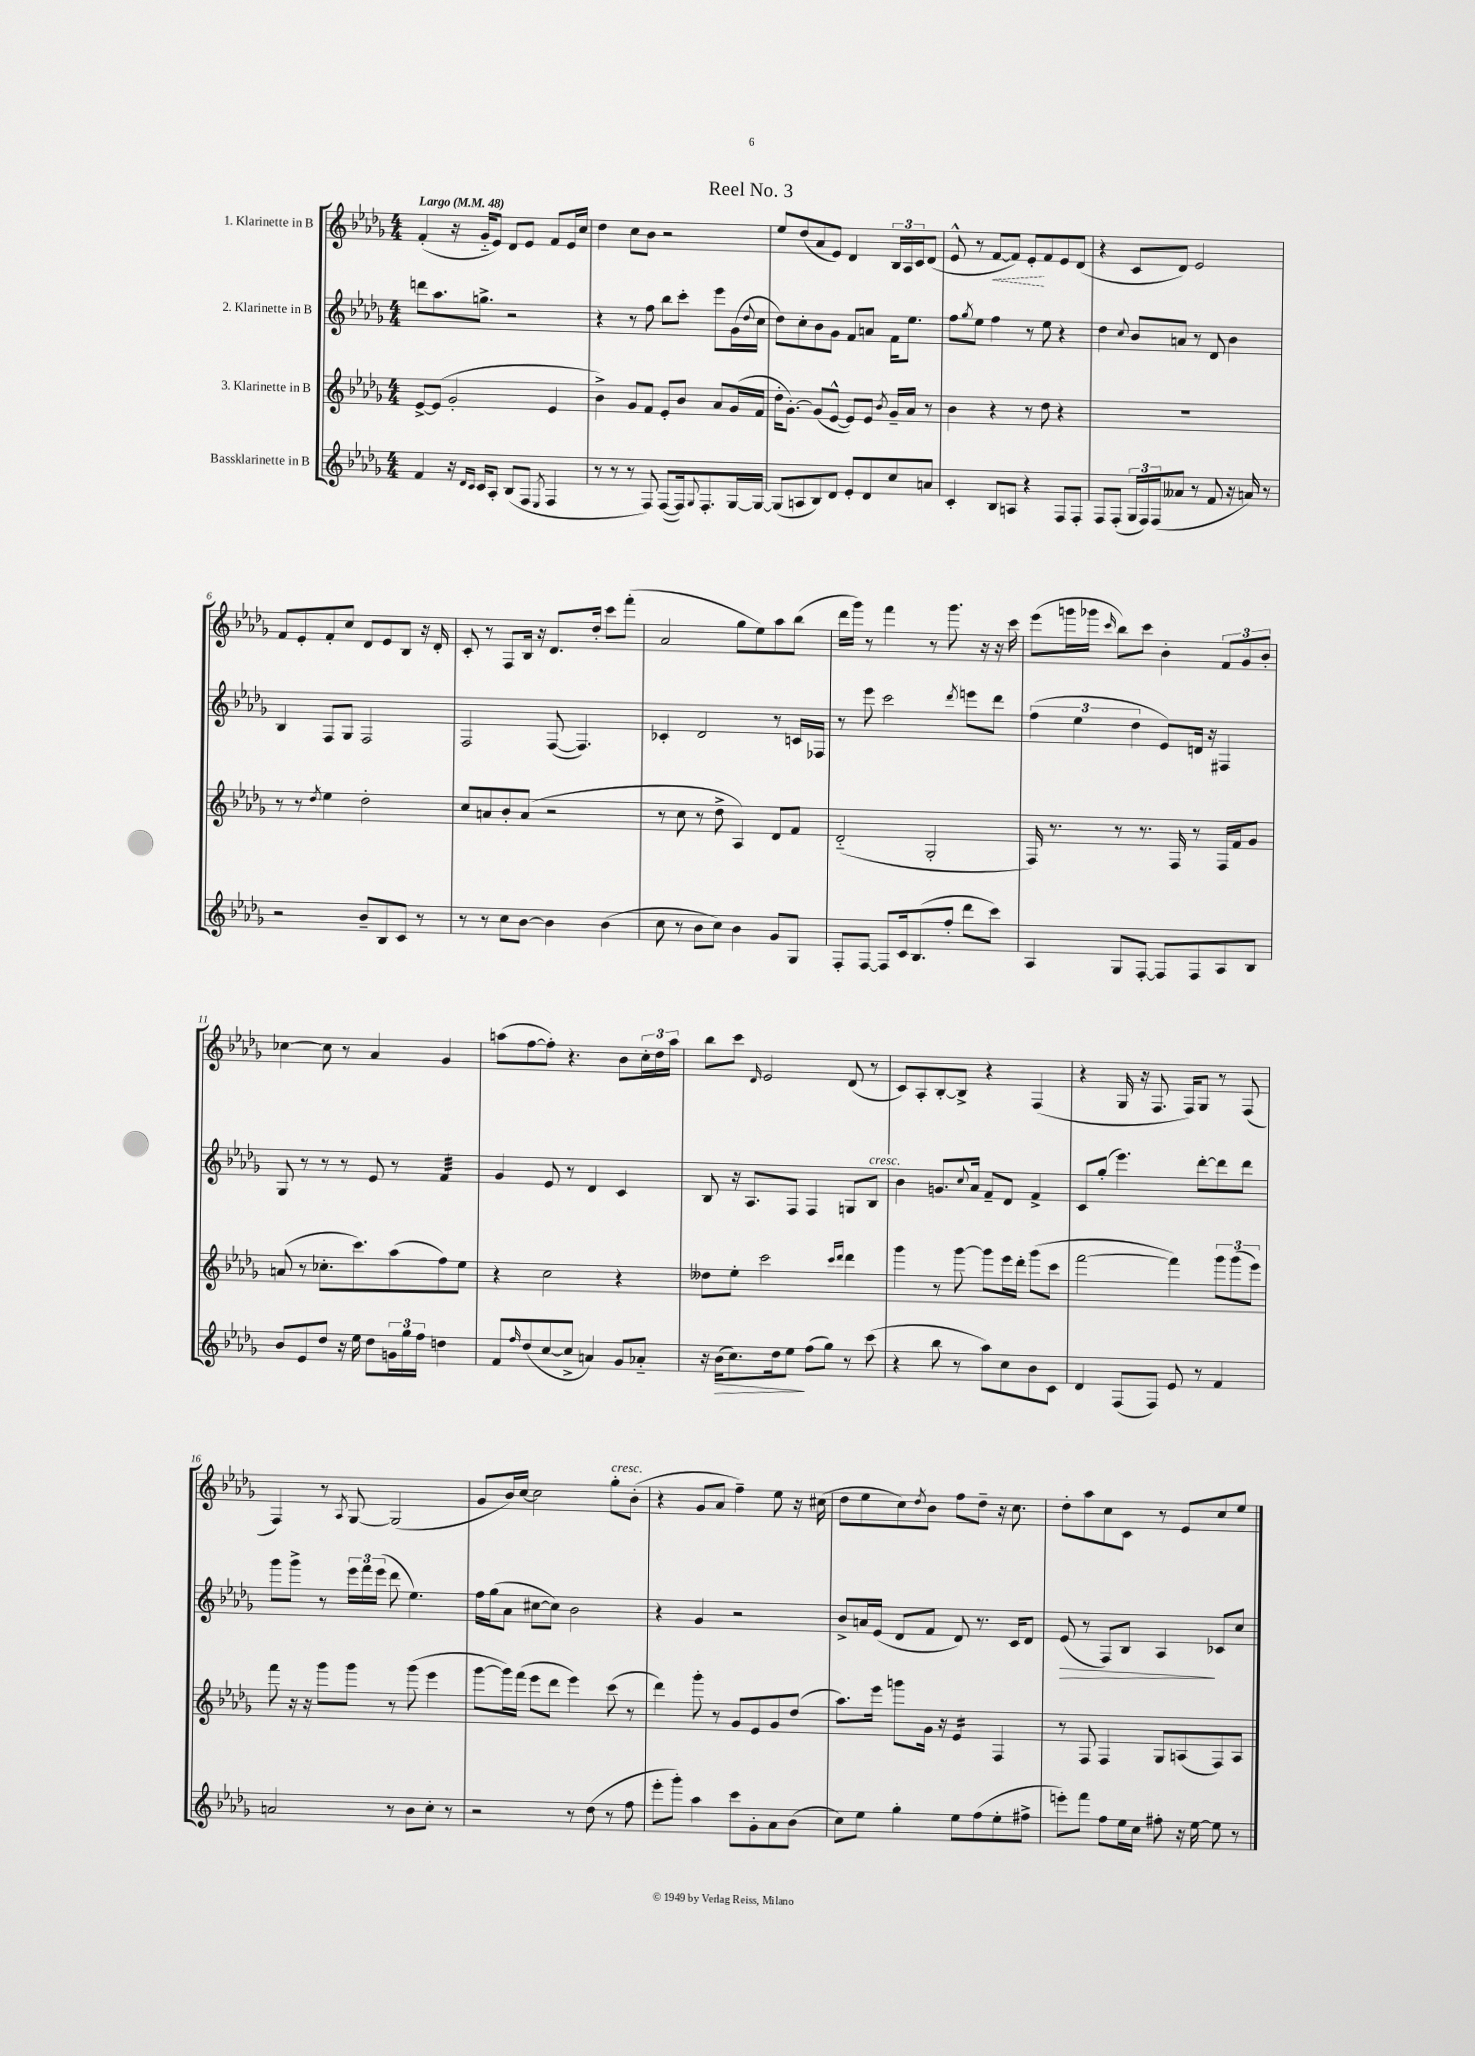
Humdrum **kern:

**kern	**dynam	**kern	**kern	**dynam	**kern	**dynam
*part4	*part4	*part3	*part2	*part2	*part1	*part1
*staff4	*staff4	*staff3	*staff2	*staff2	*staff1	*staff1
*I"Bassklarinette in B	*	*I"3. Klarinette in B	*I"2. Klarinette in B	*	*I"1. Klarinette in B	*
*clefG2	*	*clefG2	*clefG2	*	*clefG2	*
*k[b-e-a-d-g-]	*	*k[b-e-a-d-g-]	*k[b-e-a-d-g-]	*	*k[b-e-a-d-g-]	*
*M4/4	*	*M4/4	*M4/4	*	*M4/4	*
*MM48	*	*MM48	*MM48	*	*MM48	*
=1	=1	=1	=1	=1	=1	=1
!	!	!	!	!	!LO:TX:a:B:t=Largo	!
4f/	.	[8e-^/L	8dddn\L	.	(4f'/	.
.	.	(8e-/J]	8.aa-\	.	.	.
16r	.	2g-'/	.	.	16r	.
16qqd-/LL	.	.	.	.	.	.
16qqc/JJ	.	.	.	.	.	.
16c/KL	.	.	8.ggn^\J	.	16g-/KL	.
8A-'/J	.	.	.	.	8e-/J)	.
(8B-/L	.	.	2r	.	8d-/L	.
8F/J	.	.	.	.	8e-/J	.
8qE-/	.	.	.	.	.	.
4F/	.	4e-/	.	.	8f/L	.
.	.	.	.	.	16e-/L	.
.	.	.	.	.	16cc/JJ	.
=2	=2	=2	=2	=2	=2	=2
8r	.	4b-^\)	4r	.	4dd-\	.
8r	.	.	.	.	.	.
8r	.	8g-/L	8r	.	8cc\L	.
8F/)	.	8f/J	8ff\	.	8b-\J	.
([8F/L	.	8e-'/L	8bb-\L	.	2r	.
16F/k])	.	8b-/J	8ccc'\J	.	.	.
8qqG-/	.	.	.	.	.	.
8.F'/	.	.	.	.	.	.
.	.	8a-/L	8eee-\L	.	.	.
[16G-/L	.	(16g-/L	(16g-\L	.	.	.
.	.	.	8qqdd-/	.	.	.
16G-/JJ_	.	16f/JJ	16cc\JJ	.	.	.
=3	=3	=3	=3	=3	=3	=3
(8G-/L]	.	16dd-'\KL	8dd-\L)	.	8ee-/L	.
.	.	[8.g-'\J)	.	.	.	.
8An/	.	.	8cc'\	.	(8dd-/	.
8B-/)	.	(8g-/L]	8b-\	.	8a-/	.
8d-/J	.	[8e-^^/J	8g-\J	.	8e-/J)	.
8e-'/L	.	8e-/L])	8f/L	.	4d-/	.
8d-/	.	8e-/J	8an/J	.	.	.
.	.	8qb-/	.	.	.	.
8cc/	.	16g-~/LL	16f\KL	.	24B-/LL	.
.	.	.	.	.	24A-/	.
.	.	16a-/JJ	8.ee-\J	.	.	.
.	.	.	.	.	24c/J	.
8an/J	.	8r	.	.	(8d-/J	.
=4	=4	=4	=4	=4	=4	=4
4c'/	.	4b-\	8ff\L	.	8e-^^/	.
.	.	.	8qgg-/	.	.	.
.	.	.	8ee-\J	.	8r	.
!	!	!	!	!	!	!LO:HP:b
8B-/L	.	4r	4ff\	.	[8f/L	<
8An/J	.	.	.	.	8f/J])	.
4r	.	8r	8r	.	8e-'/L	.
.	.	8dd-\	8ee-\	.	8f/	[
8F/L	.	4r	4r	.	8e-/	.
8F'/J	.	.	.	.	(8d-/J	.
=5	=5	=5	=5	=5	=5	=5
8F/L	.	1r	4dd-\	.	4r	.
(8F'/J	.	.	.	.	.	.
.	.	.	8qqcc/	.	.	.
24G-/LL	.	.	8b-/L	.	8c/L	.
24F/)	.	.	.	.	.	.
(24F/J	.	.	.	.	.	.
8a--X/J	.	.	8an/J	.	8d-/J)	.
8r	.	.	8r	.	2e-/	.
8f/	.	.	8d-/	.	.	.
16r	.	.	4b-\	.	.	.
16an/)	.	.	.	.	.	.
8r	.	.	.	.	.	.
!!LO:LB:g=z
=6	=6	=6	=6	=6	=6	=6
2r	.	8r	4B-/	.	8f/L	.
.	.	8r	.	.	8e-'/	.
.	.	8qdd-/	.	.	.	.
.	.	4ee-\	8F/L	.	8f'/	.
.	.	.	8G-/J	.	8cc/J	.
8b-~/L	.	2dd-'\	2F/	.	8d-/L	.
8B-/	.	.	.	.	8e-/	.
8c/J	.	.	.	.	8B-/J	.
8r	.	.	.	.	16r	.
.	.	.	.	.	16d-'/	.
=7	=7	=7	=7	=7	=7	=7
8r	.	8cc/L	2F/	.	8c'/	.
8r	.	8an/	.	.	8r	.
8cc\L	.	8b-'/	.	.	8F/L	.
[8b-\J	.	(8a/J	.	.	16B-/Jk	.
.	.	.	.	.	16r	.
4b-\]	.	2r	([8F/	.	8.d-/L	.
.	.	.	4.F/])	.	.	.
.	.	.	.	.	16dd-'/Jk	.
(4b-\	.	.	.	.	8ccc\L	.
.	.	.	.	.	(8fff'\J	.
=8	=8	=8	=8	=8	=8	=8
8cc\	.	8r	4c-X'/	.	2a-/	.
8r	.	8cc\	.	.	.	.
8b-\L	.	8r	2d-/	.	.	.
8cc\J)	.	8dd-^\	.	.	.	.
4b-\	.	4A-/)	.	.	8gg-\L	.
.	.	.	.	.	8ee-\)	.
8g-/L	.	8d-/L	8r	.	8aa-\	.
8G-/J	.	8f/J	16cn/LL	.	(8bb-\J	.
.	.	.	16F-X/JJ	.	.	.
=9	=9	=9	=9	=9	=9	=9
8F'/L	.	(2d-/	8r	.	16ddd-\LL	.
.	.	.	.	.	16ggg-\JJ)	.
[8F/J	.	.	8eee-\	.	8r	.
8F/L]	.	.	2ccc\	.	4fff\	.
16c/k	.	.	.	.	.	.
(8.B-/	.	.	.	.	.	.
.	.	2G-'/	.	.	8r	.
8ff'/J	.	.	.	.	8.ggg-\	.
.	.	.	8qddd-/	.	.	.
8ddd-\L	.	.	8eeen\L	.	.	.
.	.	.	.	.	16r	.
8ccc\J)	.	.	8ddd-\J	.	16r	.
.	.	.	.	.	16ccc\	.
=10	=10	=10	=10	=10	=10	=10
4A-/	.	16F/)	(6ff\	.	(8eee-\L	.
.	.	8.r	.	.	.	.
.	.	.	.	.	16gggn\L	.
.	.	.	6ee-\	.	.	.
.	.	.	.	.	16ggg-X\JJ	.
.	.	.	.	.	16qqccc/	.
8G-/L	.	8r	.	.	8bb-\L)	.
.	.	.	6dd-\	.	.	.
[8F'/J	.	8.r	.	.	8ccc\J	.
8F/L]	.	.	8e-/L)	.	4b-'\	.
.	.	16F/	.	.	.	.
8F/	.	8r	16dn/Jk	.	.	.
.	.	.	16r	.	.	.
8A-/	.	16F/LL	4F#X/	.	12f/L	.
.	.	16f/J	.	.	.	.
.	.	.	.	.	12g-/	.
8B-/J	.	8g-/J	.	.	.	.
.	.	.	.	.	12b-'/J	.
!!LO:LB:g=z
=11	=11	=11	=11	=11	=11	=11
8b-/L	.	(8an/	8G-/	.	[4cc-X\	.
8e-/	.	8r	8r	.	.	.
8dd-/J	.	8.cc-X'\L	8r	.	8cc-\]	.
16r	.	.	8r	.	8r	.
16ee-\	.	8.ccc\)	.	.	.	.
8dd-\L	.	.	8e-/	.	4a-/	.
24gn\L	.	(8aa-\	8r	.	.	.
24gg-\	.	.	.	.	.	.
24ff\JJ	.	.	.	.	.	.
*	*	*	*tremolo	*	*	*
4ddn\	.	8ff\)	32f/LLL	.	4g-/	.
.	.	.	32f/	.	.	.
.	.	.	32f/	.	.	.
.	.	.	32f/	.	.	.
.	.	8ee-\J	32f/	.	.	.
.	.	.	32f/	.	.	.
.	.	.	32f/	.	.	.
.	.	.	32f/JJJ	.	.	.
*	*	*	*Xtremolo	*	*	*
=12	=12	=12	=12	=12	=12	=12
8f/L	.	4r	4g-/	.	(8aan\L	.
16qqff/	.	.	.	.	.	.
(8dd-/	.	.	.	.	[8ff\	.
[8cc/	.	2cc\	8e-/	.	8ff'\J])	.
8cc^/J]	.	.	8r	.	4.r	.
4an/)	.	.	4d-/	.	.	.
8g-/L	.	4r	4c/	.	8b-\L	.
8a-X/J	.	.	.	.	24cc'\L	.
.	.	.	.	.	24dd-\	.
.	.	.	.	.	24aa\JJ	.
=13	=13	=13	=13	=13	=13	=13
16r	.	8dd--X\L	8B-/	.	8bb-\L	.
!	!LO:HP:b	!	!	!	!	!
(16b-\KL	>	.	.	.	.	.
8.cc\)	.	8ee-'\J	16r	.	8ccc\J	.
.	.	.	8.A-/L	.	.	.
.	.	.	.	.	16qqd-/	.
.	.	2ccc\	.	.	2e-/	.
16dd-\k	.	.	.	.	.	.
8ee-\J	.	.	8F/J	.	.	.
(8ff\L	]	.	4F/	.	.	.
8gg-\J)	.	.	.	.	.	.
.	.	16qqccc/LL	.	.	.	.
.	.	16qqddd-/JJ	.	.	.	.
8r	.	4ddd-\	8Gn/L	.	(8d-/	.
!	!	!	!LO:TX:a:i:t=cresc.	!	!	!
(8ccc\	.	.	8B-/J	.	8r	.
=14	=14	=14	=14	=14	=14	=14
4r	.	4ggg-\	4b-\	.	8c/L)	.
.	.	.	.	.	8A-'/	.
8bb-\	.	8r	8.gn/L	.	[8B-'/	.
8r	.	[8ggg-\	.	.	8B-^/J]	.
.	.	.	8qqcc/	.	.	.
.	.	.	16a-/Jk	.	.	.
8aa-\L)	.	8ggg-\L]	8f~/L	.	4r	.
8cc\	.	16eee-\L	8d-/J	.	.	.
.	.	16ddd-'\JJ	.	.	.	.
8b-\	.	(8ggg-\L	4f^/	.	(4F/	.
8c\J	.	8ccc\J	.	.	.	.
=15	=15	=15	=15	=15	=15	=15
4d-/	.	[2fff\	8c/L	.	4r	.
.	.	.	(8gg-'/J	.	.	.
(8F/L	.	.	4.eee-\)	.	16G-/	.
.	.	.	.	.	16r	.
8F/J)	.	.	.	.	8.F/	.
8e-/	.	4fff\])	.	.	.	.
.	.	.	.	.	16F/KL)	.
8r	.	.	[8ddd-'\L	.	8G-/J	.
4f/	.	12ggg-\L	8ddd-\]	.	8r	.
.	.	(12ggg-\	.	.	.	.
.	.	.	8ddd-\J	.	(8F/	.
.	.	12eee-\J)	.	.	.	.
!!LO:LB:g=z
=16	=16	=16	=16	=16	=16	=16
2an/	.	8fff\	8ggg-\L	.	4F/)	.
.	.	16r	8ggg-^\J	.	.	.
.	.	16r	.	.	.	.
.	.	8ggg-\L	8r	.	8r	.
.	.	.	.	.	8qA-/	.
.	.	8ggg-\J	24eee-\LL	.	[8G-/	.
.	.	.	24fff\	.	.	.
.	.	.	(24eee-\JJ	.	.	.
8r	.	8r	8ddd-\	.	(2G-/]	.
8b-\L	.	(8ggg-\	4.ee-\)	.	.	.
8cc'\J	.	4eee-\	.	.	.	.
8r	.	.	.	.	.	.
=17	=17	=17	=17	=17	=17	=17
2r	.	[8ggg-\L	16ff\LL	.	8g-/L	.
.	.	.	(16gg-\J	.	.	.
.	.	16ggg-\L])	8a-\J	.	16b-/L)	.
.	.	(16fff\JJ	.	.	[16cc/JJ	.
.	.	8eee-\L	[8cc#X\L	.	2cc\]	.
.	.	8ddd-\J	8cc#\J])	.	.	.
8r	.	4eee-\)	2b-\	.	.	.
(8dd-\	.	.	.	.	.	.
!	!	!	!	!	!LO:TX:a:i:t=cresc.	!
8r	.	(8ccc\	.	.	8gg-'\L	.
8ff\	.	8r	.	.	(8b-'\J	.
=18	=18	=18	=18	=18	=18	=18
8eee-'\L	.	4ddd-\)	4r	.	4r	.
8ggg-'\J)	.	.	.	.	.	.
4aa-\	.	8ggg-'\	4g-/	.	8g-/L	.
.	.	8r	.	.	8a-/J	.
8ccc\L	.	8g-/L	2r	.	4ff~\)	.
8g-'\	.	8e-/	.	.	.	.
8a-\	.	8g-/	.	.	8ee-\	.
(8b-\J	.	(8dd-/J	.	.	16r	.
.	.	.	.	.	(16cc#X\	.
=19	=19	=19	=19	=19	=19	=19
8cc\L)	.	8.aa-\L)	8b-^/L	.	8dd-\L	.
8ee-\J	.	.	16an/L	.	8ee-\	.
.	.	16eee-\Jk	(16e-/JJ	.	.	.
4gg-'\	.	8gggn\L	8d-/L	.	8cc\)	.
.	.	.	.	.	8qdd-/	.
.	.	16g-\Jk	8f/J	.	8b-\J	.
.	.	16r	.	.	.	.
*	*	*tremolo	*	*	*	*
8ee-\L	.	16e-/LL	8d-/)	.	8ff\L	.
.	.	16e-/	.	.	.	.
(8ff\	.	16e-/	8.r	.	8dd-~\J	.
.	.	16e-/JJ	.	.	.	.
*	*	*Xtremolo	*	*	*	*
8ee-'\	.	4F/	.	.	16r	.
.	.	.	16c/KL	.	8.cc\	.
8ff#X^\J	.	.	8d-/J	.	.	.
=20	=20	=20	=20	=20	=20	=20
!	!	!	!	!LO:HP:b	!	!
8eeen'\L)	.	8r	(8e-/	>	8dd-'\L	.
8fff\J	.	8F/	8r	.	8aa-\	.
8ff\L	.	4F/	8F/L)	.	8cc\	.
16ee-\L	.	.	8B-/J	.	8c\J	.
16cc\JJ	.	.	.	.	.	.
8ff#X'\	.	8G-/L	4A-/	.	8r	.
16r	.	(8An/	.	.	8e-/L	.
[16ee-\	.	.	.	.	.	.
8ee-\]	.	8F/)	8c-X/L	]	8cc/	.
8r	.	8A/J	8cc/J	.	8ee-/J	.
==	==	==	==	==	==	==
*-	*-	*-	*-	*-	*-	*-
